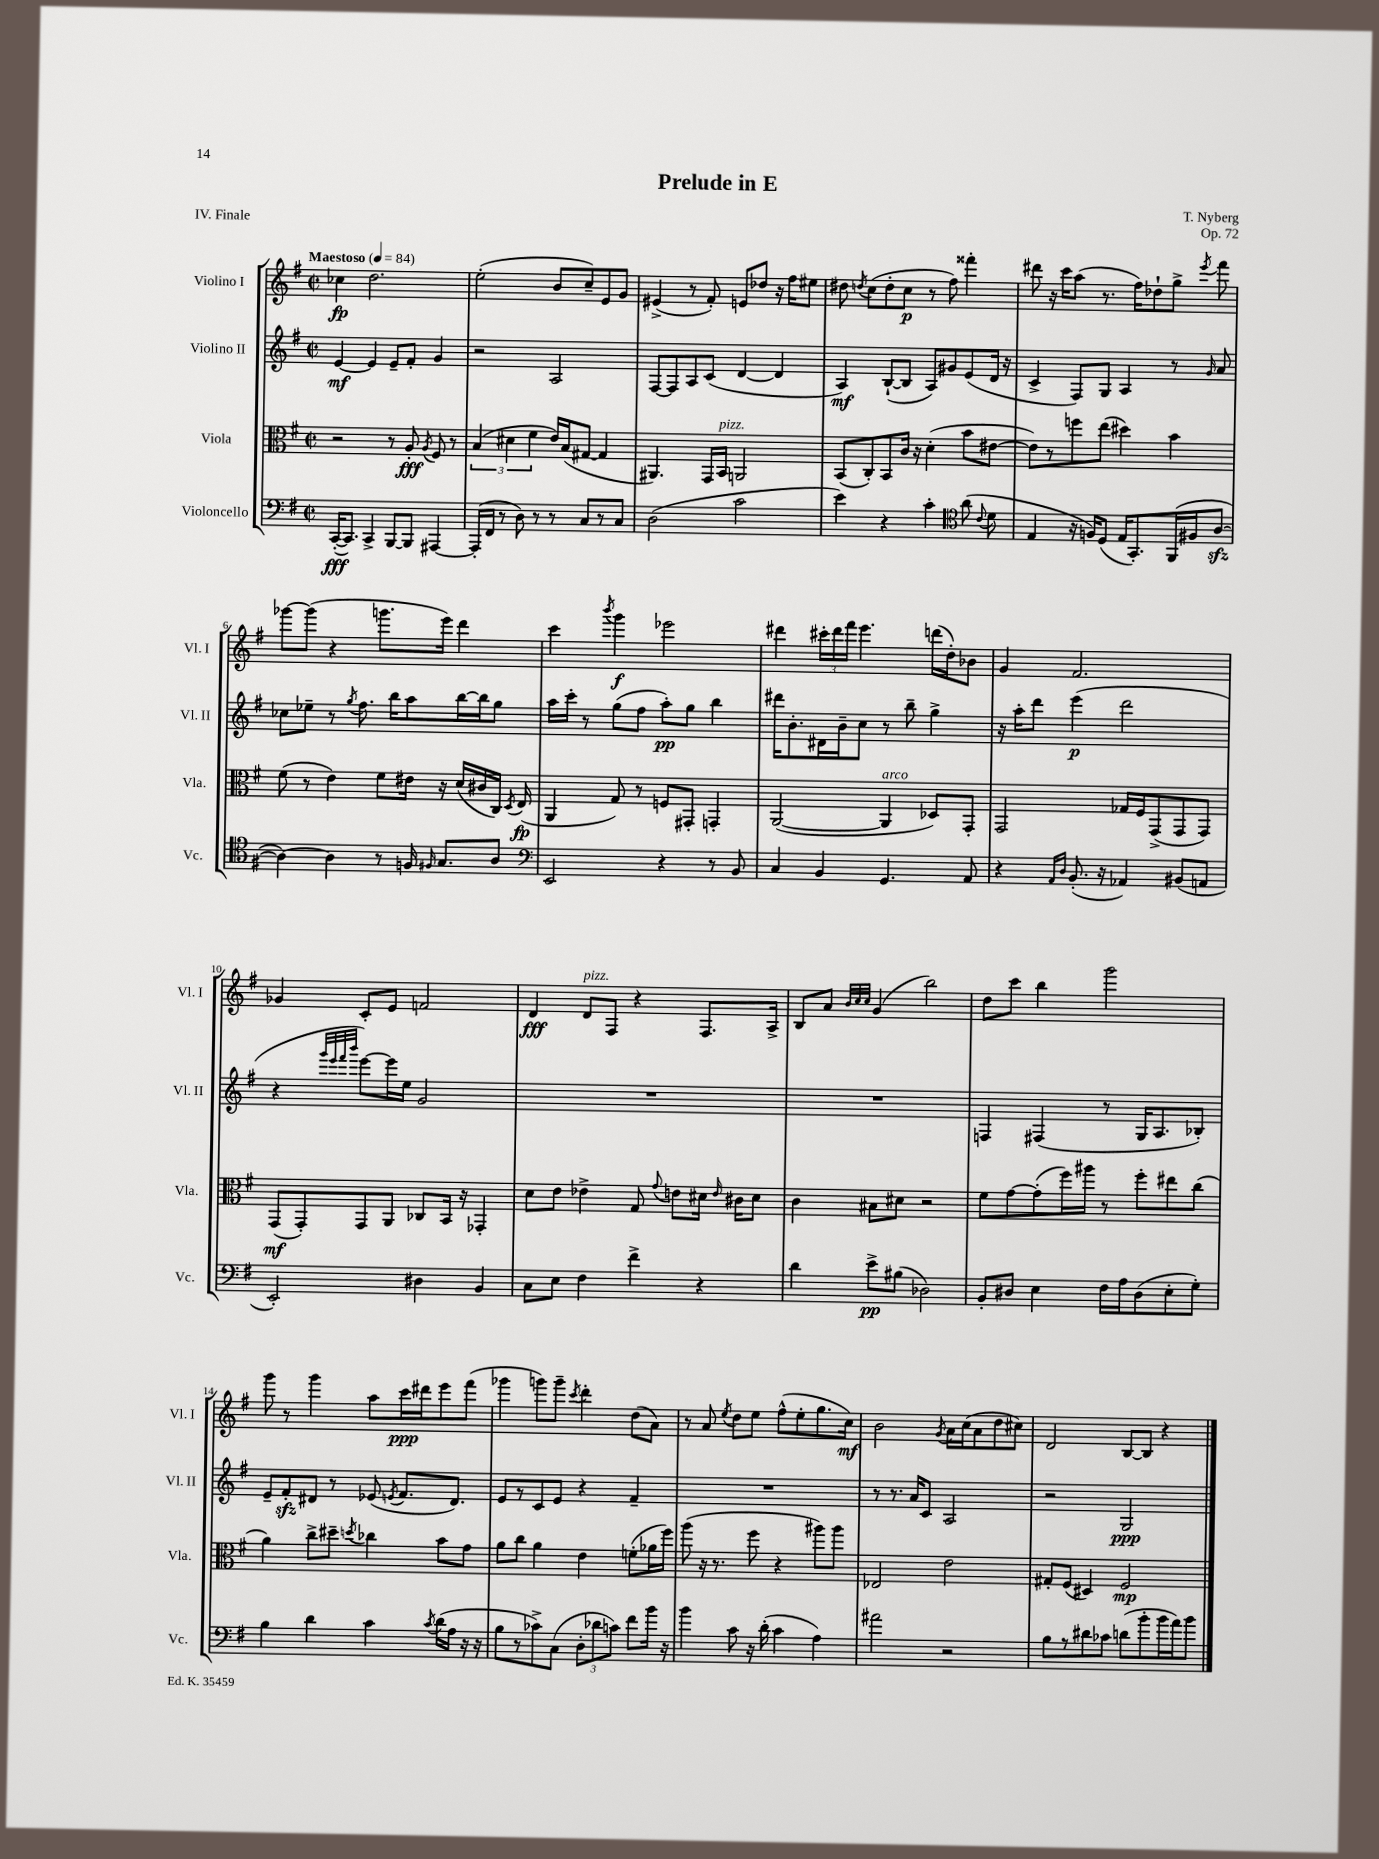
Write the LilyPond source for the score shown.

\header { title = "Prelude in E" composer = "T. Nyberg" opus = "Op. 72" piece = "IV. Finale" }
<<
\new StaffGroup <<
\new Staff = "s0" \with { instrumentName = "Violino I" shortInstrumentName = "Vl. I" } {
    \clef treble \key g \major \defaultTimeSignature \time 2/2 \tempo "Maestoso" 4 = 84
    \autoBeamOff ces''4\fp d''2. |
    e''2-.( b'8[ c''8--) e'8 g'8] |
    eis'4->( r8 fis'8-.) e'8[ des''8] r16 fis''16[ eis''8] |
    dis''8 \acciaccatura { d''8 } c''8[( d''8-. c''8]\p r8 fis''8) fisis'''4-. |
    dis'''8 r16 c'''16[ a''8]( r8. fis''16[) des''8-! g''8]-> \acciaccatura { e'''8 } fis'''8 |
    ges'''8[~ ges'''8]( r4 g'''8.[ e'''16]) d'''4 |
    c'''4 \acciaccatura { b'''8 } g'''4\f ees'''2 |
    dis'''4 \tuplet 3/2 { cis'''16[-. dis'''16 fis'''16] } e'''4. d'''16[( d''16-.) bes'8] |
    g'4 fis'2. |
    ges'4 c'8[-. e'8] f'2 |
    d'4\fff d'8[^\markup { \italic "pizz." } fis8] r4 fis8.[ a16]-> |
    b8[ a'8] \grace { b'32[ c''32 c''32] } g'4( b''2) |
    d''8[ c'''8] b''4 g'''2 |
    g'''8 r8 g'''4 a''8[ c'''16\ppp dis'''16 e'''8 fis'''8]( |
    ges'''4 g'''8[) g'''8]-- \acciaccatura { c'''8 } d'''4-. d''8[( a'8]) |
    r8 a'8 \acciaccatura { e''8 } d''8[ e''8] fis''8[-^( e''8-. g''8. c''16]\mf) |
    b'2 \acciaccatura { g'8 } a'16[ c''16( a'8 d''8 cis''8]) |
    d'2 b8[~ b8] r4 \bar "|." |
}
\new Staff = "s1" \with { instrumentName = "Violino II" shortInstrumentName = "Vl. II" } {
    \clef treble \key g \major \defaultTimeSignature \time 2/2
    \autoBeamOff e'4~\mf e'4 e'8[-- fis'8]-. g'4 |
    r2 a2 |
    fis8[~ fis8 a8 c'8]( d'4~ d'4 |
    a4\mf) b8[~-!( b8] a8[) gis'8 e'8( d'16] r16 |
    c'4-> fis8[) g8] a4 r8 \grace { g'16 } a'8 |
    ces''8[ ees''8]-- r8 \acciaccatura { g''8 } fis''8. b''16[ a''8 b''16~ b''16 g''8] |
    a''16[ c'''16]-. r8 g''8[( fis''8] a''8[-.\pp) g''8] b''4 |
    dis'''16[ b'8.-. dis'16 b'16-- c''8] r8 b''8-- g''4-> |
    r16 a''16[-. d'''8] e'''4\p( d'''2 |
    r4 \grace { g'''32[ e'''32 fis'''32 b'''32] } e'''8[~) e'''16 e''16] g'2 |
    R1 |
    R1 |
    f4 fis4( r8 g16[ a8. bes8]-.) |
    e'8[-- fis'8-.\sfz dis'8] r8 ees'8( \acciaccatura { e'8 } fis'8.[ dis'8.]) |
    e'8[ r8 c'8 e'8] r4 fis'4-- |
    R1 |
    r8 r8. a'16[ c'8] a2 |
    r2 g2\ppp \bar "|." |
}
\new Staff = "s2" \with { instrumentName = "Viola" shortInstrumentName = "Vla." } {
    \clef alto \key g \major \defaultTimeSignature \time 2/2
    \autoBeamOff r2 r8 a8-.\fff \acciaccatura { a8 } fis8 r8 |
    \tuplet 3/2 { b4( dis'4 fis'4 } e'16[) b16( gis8]~ gis4 |
    ais,4.) g,16[ b,16]^\markup { \italic "pizz." } a,2 |
    b,8[( c8-.) b,8 c'16] r16 d'4-.( b'8[ eis'8]~ |
    eis'8[) r8 f''8 e''8]( dis''4) b'4 |
    fis'8( r8 e'4) fis'8[ eis'16] r16 d'16[( cis'16 c16]) \acciaccatura { d8 } e16\fp( |
    a,4 g8) r8 f8[ gis,8]-. g,4-. |
    a,2~( a,4^\markup { \italic "arco" } des8[) g,8]-. |
    g,2 ges16[ fis16 g,8->( g,8 g,8]) |
    g,8[\mf( g,8-.) g,8 a,8] ces8[ b,16] r16 ges,4-. |
    d'8[ e'8] ees'4-> g8 \appoggiatura { g'8 } e'8[ dis'16] \grace { e'16 } cis'16[ dis'8] |
    c'4 bis8[ dis'8] r2 |
    fis'8[ g'8~ g'8-.( fis''16) ais''16] r8 fis''8[-. eis''8 c''8]( |
    a'4) c''8[-> dis''8]-- \acciaccatura { d''8 } ces''4 b'8[ g'8] |
    a'8[ c''8] a'4 e'4 f'8[-.( aes'16 fis''16]) |
    a''8( r16 r8. fis''8 r4 ais''8[) ais''8] |
    ees2 e'2 |
    gis8[-. fis8]( dis4) fis2\mp \bar "|." |
}
\new Staff = "s3" \with { instrumentName = "Violoncello" shortInstrumentName = "Vc." } {
    \clef bass \key g \major \defaultTimeSignature \time 2/2
    \autoBeamOff c,16[~-.\fff( c,8.]) c,4-> b,,8[~ b,,8] ais,,4~ |
    ais,,16[-.( fis,16] r8 d8) r8 r8 c8[ r8 c8] |
    d2( c'2 |
    e'4) r4 c'4-. \clef tenor a'8( \appoggiatura { c'8 } d'8 |
    e4 r16 f16[) d8]( e16[ g,8.-.) fis,16( fis16 a8]~\sfz |
    a4~) a4 r8 f16 \grace { fis16 } g8.[ a8] |
    \clef bass e,2 r4 r8 b,8 |
    c4 b,4 g,4. a,8 |
    r4 \grace { a,16[ d16] } b,8.-.( r16 aes,4) bis,8[( a,8] |
    e,2-.) dis4 b,4 |
    c8[ e8] fis4 fis'4-> r4 |
    d'4 e'8[->\pp bis8]( des2) |
    b,8[-. dis8] e4 fis16[ a16 dis8( e8-. g8]-.) |
    b4 d'4 c'4 \acciaccatura { c'8 } d'16[( a16] r16 r16 |
    b8[ r8 ces'8->) c8]( \tuplet 3/2 { d8[-. des'8 c'8]) } fis'8[ b'16] r16 |
    b'4 c'8 r16 d'16-.( c'4 a4) |
    ais'2 r2 |
    b8[ r8 dis'8 ces'8] d'8[( b'8-. b'16 a'16) b'8] \bar "|." |
}
>>
>>
